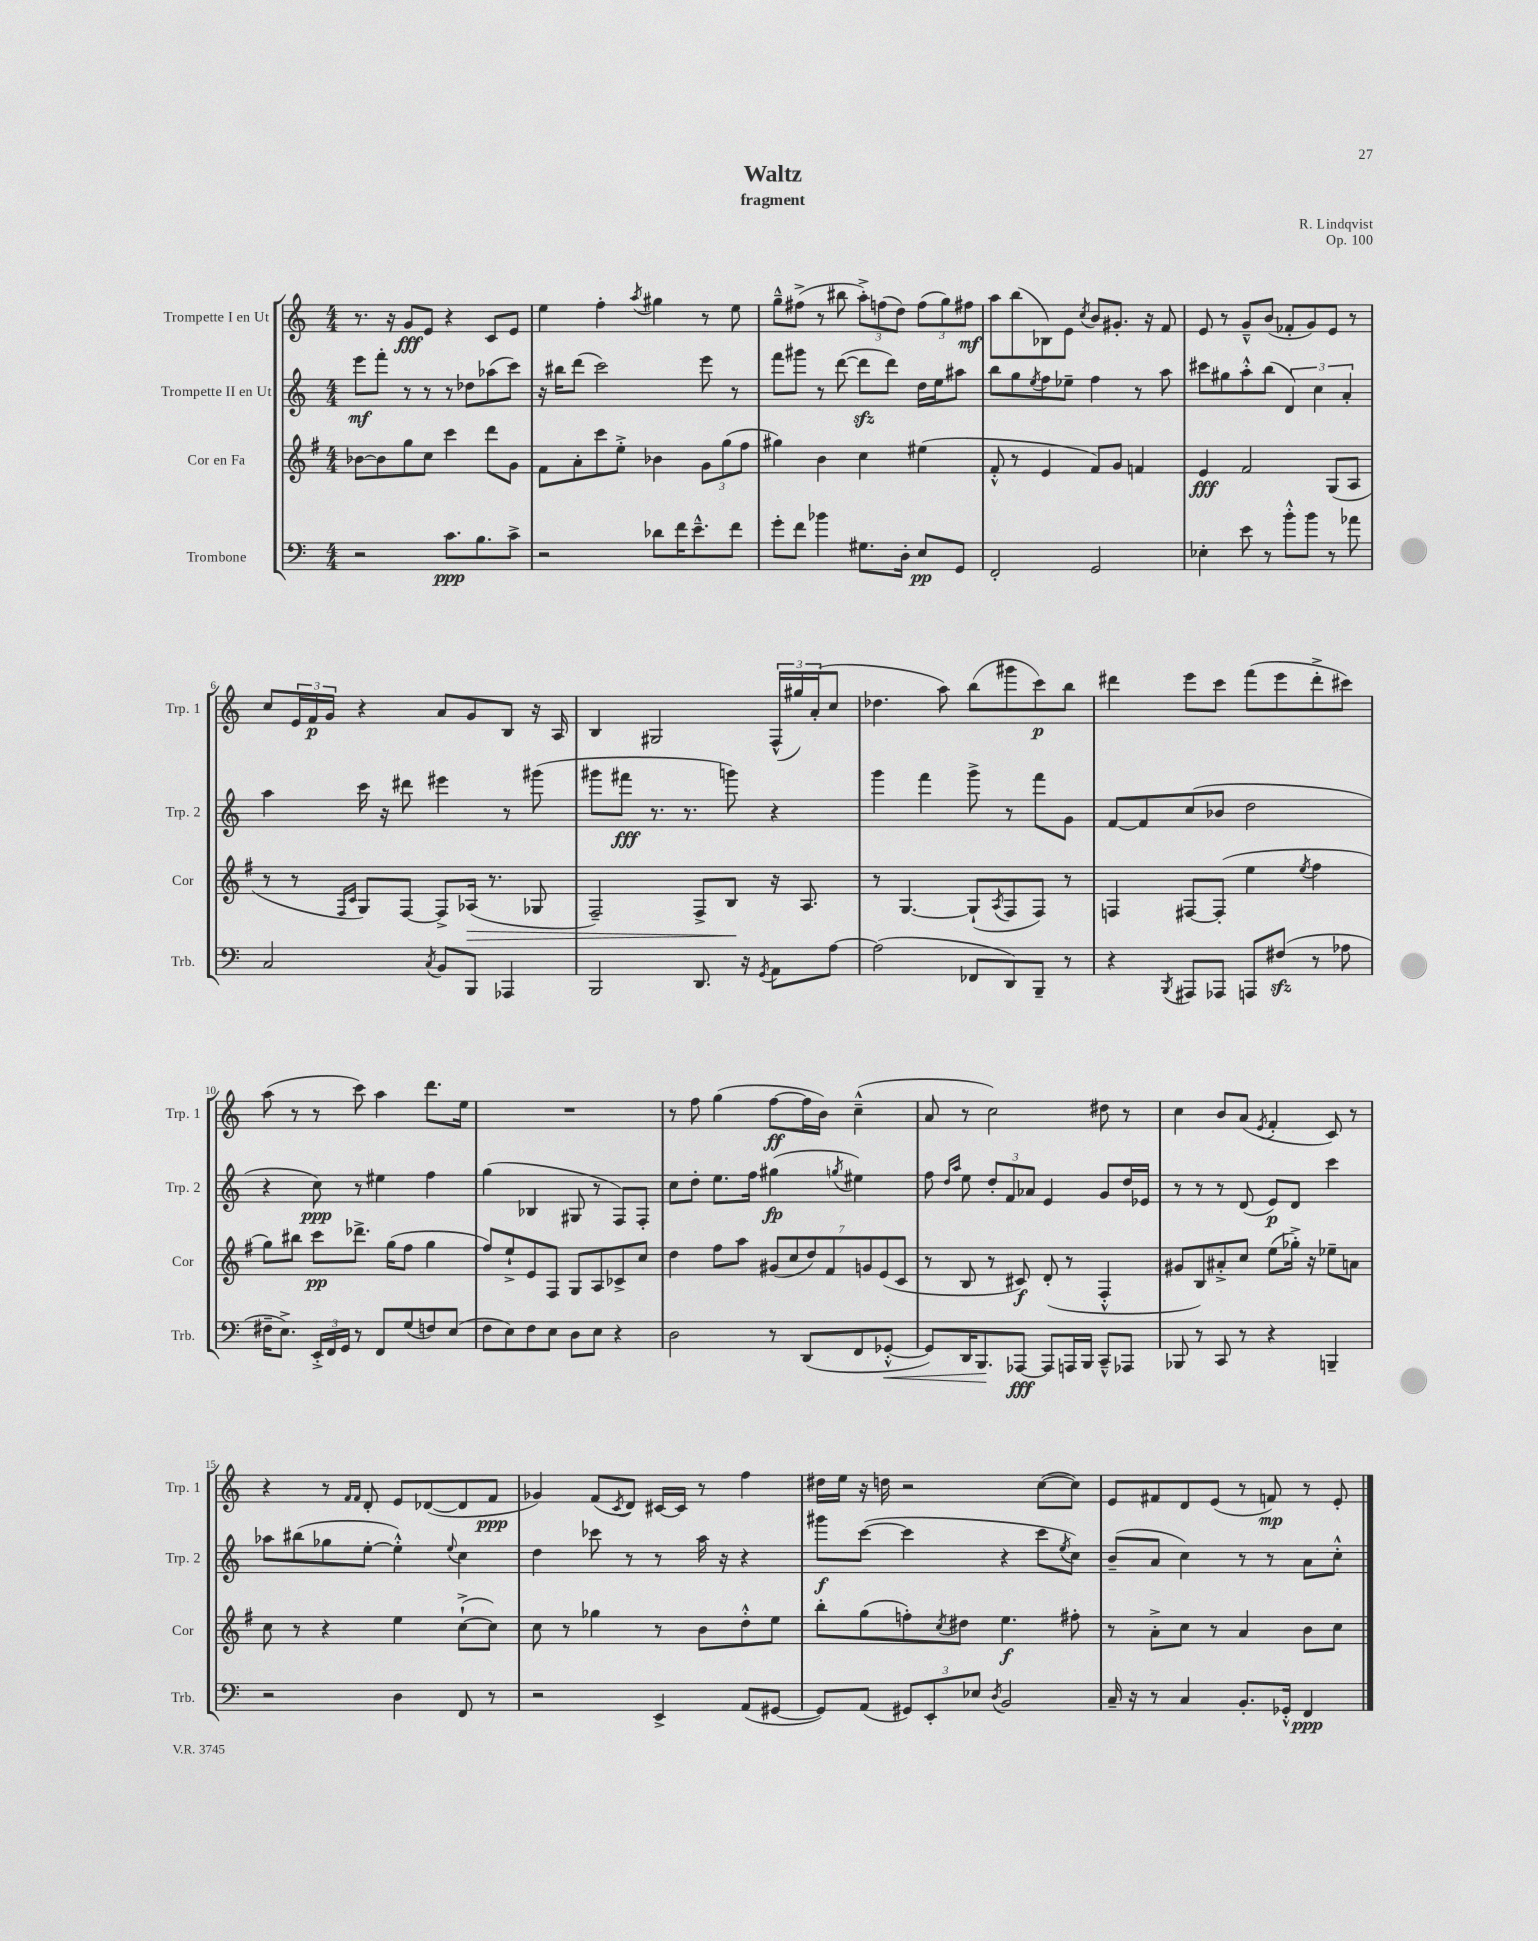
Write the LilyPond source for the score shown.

\header { title = "Waltz" composer = "R. Lindqvist" subtitle = "fragment" opus = "Op. 100" }
<<
\new StaffGroup <<
\new Staff = "s0" \with { instrumentName = "Trompette I en Ut" shortInstrumentName = "Trp. 1" } {
    \clef treble \key c \major \numericTimeSignature \time 4/4
    r8. r16 g'8\fff e'8 r4 c'8 e'8 |
    e''4 f''4-. \acciaccatura { a''8 } gis''4 r8 e''8 |
    g''8---^ fis''8->( r8 bis''8 \tuplet 3/2 { a''8-.->) f''8( d''8) } \tuplet 3/2 { f''8( g''8) fis''8\mf } |
    a''8 b''8( bes8) e'8 \acciaccatura { c''8 } b'8 gis'8.-. r16 f'8 |
    e'8 r8 g'8---^ b'8( fes'8-. g'8) e'8 r8 |
    c''8 \tuplet 3/2 { e'16 f'16\p g'16 } r4 a'8 g'8 b8 r16 a16 |
    b4 gis2 \tuplet 3/2 { f16-^( gis''16) a'16-.( } c''8 |
    des''4. a''8) b''8( gis'''8 c'''8\p) b''8 |
    dis'''4 e'''8 c'''8 f'''8( e'''8 dis'''8-.-> cis'''8) |
    a''8( r8 r8 c'''8) a''4 d'''8. e''16 |
    R1 |
    r8 f''8 g''4( f''8~\ff f''16 b'16) c''4---^( |
    a'8 r8 c''2) dis''8 r8 |
    c''4 b'8 a'8( \acciaccatura { e'8 } f'4-. c'8) r8 |
    r4 r8 \grace { f'16 f'16 } d'8-. e'8 des'8~( des'8 f'8\ppp |
    ges'4) f'8( \acciaccatura { c'8 } d'8) cis'16~ cis'16 r8 f''4 |
    dis''16 e''16 r16 d''16 r2 c''8~( c''8) |
    e'8 fis'8 d'8 e'8( r8 f'8\mp) r8 e'8-. \bar "|." |
}
\new Staff = "s1" \with { instrumentName = "Trompette II en Ut" shortInstrumentName = "Trp. 2" } {
    \clef treble \key c \major \numericTimeSignature \time 4/4
    e'''8\mf f'''8-. r8 r8 r8 des''8 aes''8( c'''8) |
    r16 bis''16 d'''8( c'''2) e'''8 r8 |
    f'''8 gis'''8 r8 d'''8~( d'''8\sfz d'''8) d''16 e''16 ais''8 |
    b''8 g''8 \acciaccatura { e''8 } f''8 ees''8-- f''4 r8 a''8 |
    cis'''8 gis''8 a''8-.-^ b''8( \tuplet 3/2 { d'4) c''4 a'4-. } |
    a''4 c'''16 r16 dis'''8 eis'''4 r8 gis'''8( |
    gis'''8 fis'''8\fff r8. r8. g'''8) r4 |
    g'''4 f'''4 g'''8-> r8 f'''8 g'8 |
    f'8~ f'8 c''8( bes'8 d''2 |
    r4 c''8\ppp) r8 eis''4 f''4 |
    g''4( bes4 gis8 r8 f8) f8-. |
    c''8 d''8-. e''8. f''16 gis''4\fp( \acciaccatura { g''8 } eis''4) |
    f''8 \grace { d''16 a''16 } e''8 \tuplet 3/2 { d''8-. f'8 aes'8 } e'4 g'8 d''16 ees'16 |
    r8 r8 r8 d'8( e'8\p) d'8 c'''4 |
    aes''8 bis''8( ges''8 e''8~-. e''4-.-^) \appoggiatura { e''8 } c''4 |
    d''4 ces'''8 r8 r8 a''16 r16 r4 |
    gis'''8\f c'''8~( c'''4 r4 c'''8 \acciaccatura { e''8 } c''8) |
    b'8--( a'8 c''4) r8 r8 a'8 c''8-.-^ \bar "|." |
}
\new Staff = "s2" \with { instrumentName = "Cor en Fa" shortInstrumentName = "Cor" } {
    \clef treble \key g \major \numericTimeSignature \time 4/4
    bes'8~ bes'8 g''8 c''8 c'''4 d'''8 g'8 |
    fis'8 a'8-. c'''8 e''8-.-> bes'4 \tuplet 3/2 { g'8 g''8( fis''8 } |
    gis''4) b'4 c''4 eis''4( |
    fis'8-.-^ r8 e'4 fis'8) g'8 f'4 |
    e'4\fff fis'2 g8( a8 |
    r8 r8 \grace { fis16 c'16 } g8) fis8~ fis8-> aes16\>( r8. ges8 |
    fis2--) fis8-> b8\! r16 a8. |
    r8 g4.~ g8-!( \acciaccatura { a8 } fis8 fis8) r8 |
    f4 fis8~ fis8-.( e''4 \acciaccatura { e''8 } fis''4 |
    g''8) bis''8 c'''8\pp des'''8.-> g''16( fis''8 g''4 |
    fis''8) e''8-!-> e'8 fis8 g8 a8 ces'8-> c''8 |
    d''4 fis''8 a''8 \tuplet 7/4 { gis'8( c''8 d''8) fis'8 g'8 e'8( c'8 } |
    r8 b8 r8 cis'8\f) d'8-.( r8 fis4-.-^ |
    gis'8 b8) ais'8-.-> c''8 e''8( ges''16-.->) r16 ees''8-- a'8 |
    c''8 r8 r4 e''4 c''8~-!->( c''8) |
    c''8 r8 ges''4 r8 b'8 d''8-.-^ e''8 |
    b''8-. g''8( f''8-.) \acciaccatura { c''8 } dis''8 e''4.\f fis''8-. |
    r8 a'8-.-> c''8 r8 a'4 b'8 c''8 \bar "|." |
}
\new Staff = "s3" \with { instrumentName = "Trombone" shortInstrumentName = "Trb." } {
    \clef bass \key c \major \numericTimeSignature \time 4/4
    r2 c'8.\ppp b8. c'8-> |
    r2 des'8 f'16 e'8.---^ f'8 |
    g'8-. f'8 bes'4 gis8. d16-. e8\pp g,8 |
    f,2-. g,2 |
    ees4-. e'8 r8 b'8-.-^ b'8 r8 aes'8 |
    c2 \acciaccatura { c8 } b,8 b,,8 aes,,4 |
    b,,2 d,8. r16 \acciaccatura { g,8 } a,8 a8~ |
    a2( fes,8 d,8) b,,8-- r8 |
    r4 \acciaccatura { b,,8 } ais,,8 aes,,8 a,,8 fis8\sfz( r8 aes8 |
    fis16-- e8.->) \tuplet 3/2 { e,16-.-> f,16 g,16 } r8 f,8 g8( f8) e8( |
    f8 e8) f8 e8 d8 e8 r4 |
    d2 r8 d,8( f,8 ges,8~-.-^\< |
    ges,8) d,16 b,,8.\! aes,,8~\fff aes,,8 a,,16 b,,16 c,8---^ aes,,8 |
    bes,,8 r8 c,8 r8 r4 b,,4-- |
    r2 d4 f,8 r8 |
    r2 e,4-> a,8( gis,8~ |
    gis,8) a,8( \tuplet 3/2 { gis,8) e,8-. ees8 } \acciaccatura { d8 } b,2 |
    c16-- r16 r8 c4 b,8.-. ges,16-.-^ f,4\ppp \bar "|." |
}
>>
>>
